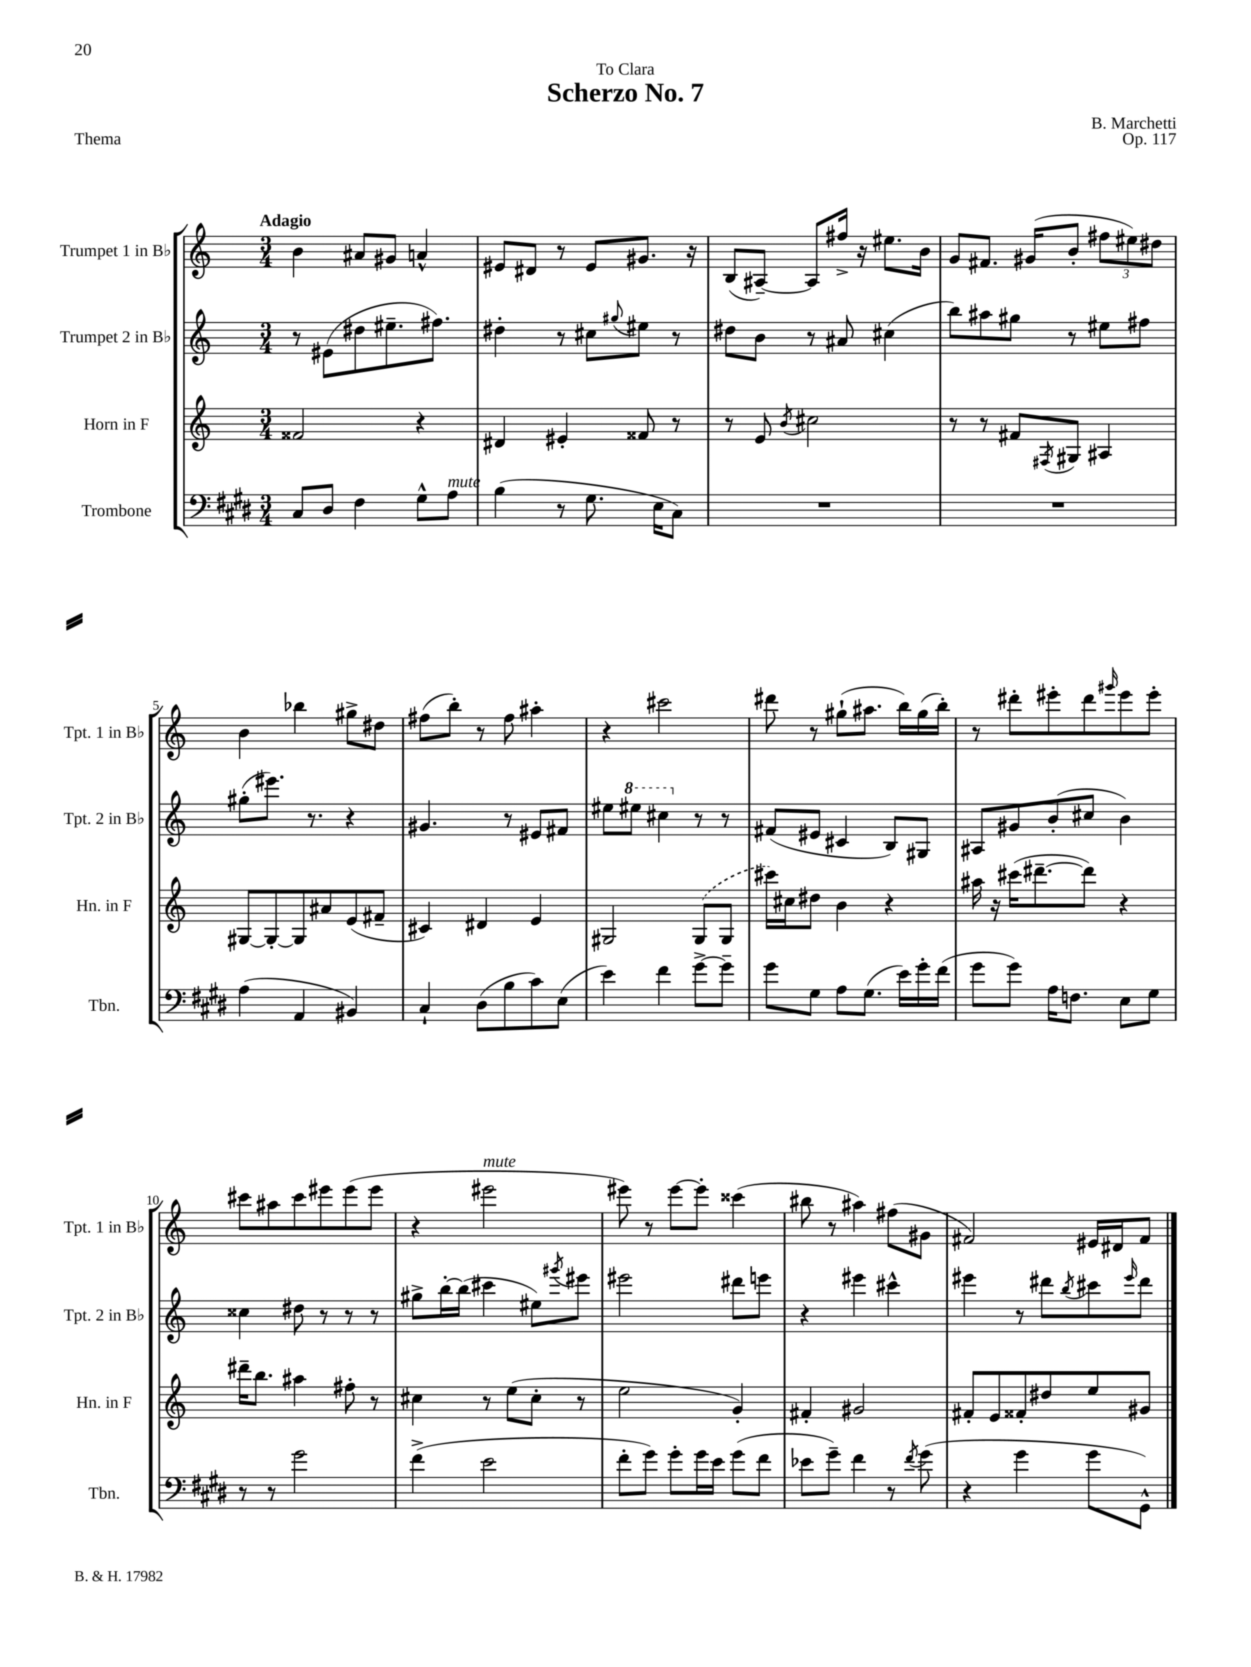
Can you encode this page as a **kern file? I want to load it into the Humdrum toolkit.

**kern	**kern	**kern	**kern
*staff4	*staff3	*staff2	*staff1
*clefF4	*clefG2	*clefG2	*clefG2
*k[f#c#g#d#]	*k[]	*k[]	*k[]
*M3/4	*M3/4	*M3/4	*M3/4
8C#/L	2f##/	8r	4b\
8D#/J	.	(8e#\L	.
4F#\	.	8dd#\	8a#/L
.	.	8.ee#~\	8g#/J
8G#^^\L	4r	.	4a^^/
.	.	8.ff#\J)	.
8A\J	.	.	.
=	=	=	=
(4B\	4d#/	4dd#'\	8e#/L
.	.	.	8d#/J
8r	4e#'/	8r	8r
8.G#\	.	8cc#\L	8e#/L
.	.	8qqgg#/	.
.	8f##/	8ee#\J	8.g#/J
16E\LK	.	.	.
8C#\J)	8r	8r	.
.	.	.	16r
=	=	=	=
2.r	8r	8dd#\L	(8B/L
.	8e/	8b\J	[8A#~/J)
.	8qb/	.	.
.	2cc#\	8r	8A#/]L
.	.	8a#/	16ff#^/Jk
.	.	.	16r
.	.	(4cc#\	8.ee#\L
.	.	.	16b\Jk
=	=	=	=
2.r	8r	8bb\L)	8g/L
.	8r	8aa#\	8.f#/J
.	8f#/L	8gg#\J	.
.	.	.	(16g#/LK
.	8qF#/	.	.
.	8G#/J	8r	8b'/J
.	4A#/	8ee#\L	12ff#\L
.	.	.	12ee#\)
.	.	8ff#\J	.
.	.	.	12dd#\J
=	=	=	=
(4A\	[8G#/L	(8gg#'\L	4b\
.	8G#'/_	8.eee#\J)	.
4AA/	8G#/]	.	4bb-\
.	.	8.r	.
.	8a#/	.	.
4BB#/)	(8e/	4r	8gg#^\L
.	8f#~/J	.	8dd#\J
=	=	=	=
4C#`/	4c#/)	4.g#/	(8ff#\L
.	.	.	8bb'\J)
(8D#\L	4d#/	.	8r
8B\	.	8r	8ff#\
8c#\)	4e/	8e#/L	4aa#'\
(8E\J	.	8f#/J	.
=	=	=	=
4e\)	2G#/	8ee#\L	4r
.	.	8eee#\J	.
4f#\	.	4ccc#\	2ccc#\
[8g#^\L	(8G#/L	8r	.
8g#~\]J	8G#/J	8r	.
=	=	=	=
8g#\L	16ccc#\LL)	(8f#/L	8ddd#\
.	16cc#\J	.	.
8G#\J	8dd#\J	8e#/J	8r
8A\L	4b\	4c#/	(8gg#`\L
(8.G#\J	.	.	8.aa#\J
.	4r	8B/L)	.
16e\LL)	.	.	16bb\LL)
16g#'\	.	8G#/J	(16gg#\
(16f#\JJ	.	.	16bb'\JJ)
=	=	=	=
8g#\L	16aa#\	8A#/L	8r
.	16r	.	.
8g#\J)	(16ccc#\LK	8g#/	8ddd#'\L
.	[8.ddd#~\	.	.
16A\LK	.	(8b'/	8eee#'\
8.F\J	.	.	.
.	8ddd#\]J)	8cc#/J	8ddd#\
.	.	.	16qqggg#/
8E\L	4r	4b\)	8eee#\
8G#\J	.	.	8eee#'\J
=	=	=	=
8r	16ddd#~\LK	4cc##\	8ccc#\L
.	8.bb\J	.	.
8r	.	.	8aa#\
2g#\	4aa#\	8dd#\	8ccc#\
.	.	8r	8eee#\
.	8ff#'\	8r	(8eee#\
.	8r	8r	8eee#\J
=	=	=	=
(4f#^\	4cc#\	8gg#^\L	4r
.	.	[16bb'\L	.
.	.	(16bb\]JJ	.
2e\	8r	4ccc#\	2eee#\
.	(8ee\L	.	.
.	8cc#'\J	8ee#\L)	.
.	.	8qggg#/	.
.	8r	8eee#\J	.
=	=	=	=
8f#'\L	2ee\	2eee#\	8eee#\)
8g#\J)	.	.	8r
8g#'\L	.	.	[8eee#\L
16g#\L	.	.	8eee#'\]J
16e\JJ	.	.	.
(8g#\L	4g'/)	8ddd#\L	(4ccc##\
8f#\J	.	8eee\J	.
=	=	=	=
8e-\L	4f#'/	4r	8bb#\
8g#~\J)	.	.	8r
4f#\	2g#/	4eee#\	4aa#\)
8r	.	4ccc#^^\	(8ff#\L
8qf#/	.	.	.
(8g#\	.	.	8g#\J
=	=	=	=
4r	8f#'/L	4eee#\	2f#/)
.	8e/	.	.
4g#\	8f##'/	8r	.
.	8dd#/	8ddd#\L	.
.	.	8qbb/	.
8g#\L	8ee/	8ccc#\	16e#/LL
.	.	.	16d#/J
.	.	16qqeee#/	.
8GG#^^\J)	8g#/J	8ddd#\J	8f#/J
==	==	==	==
*-	*-	*-	*-
